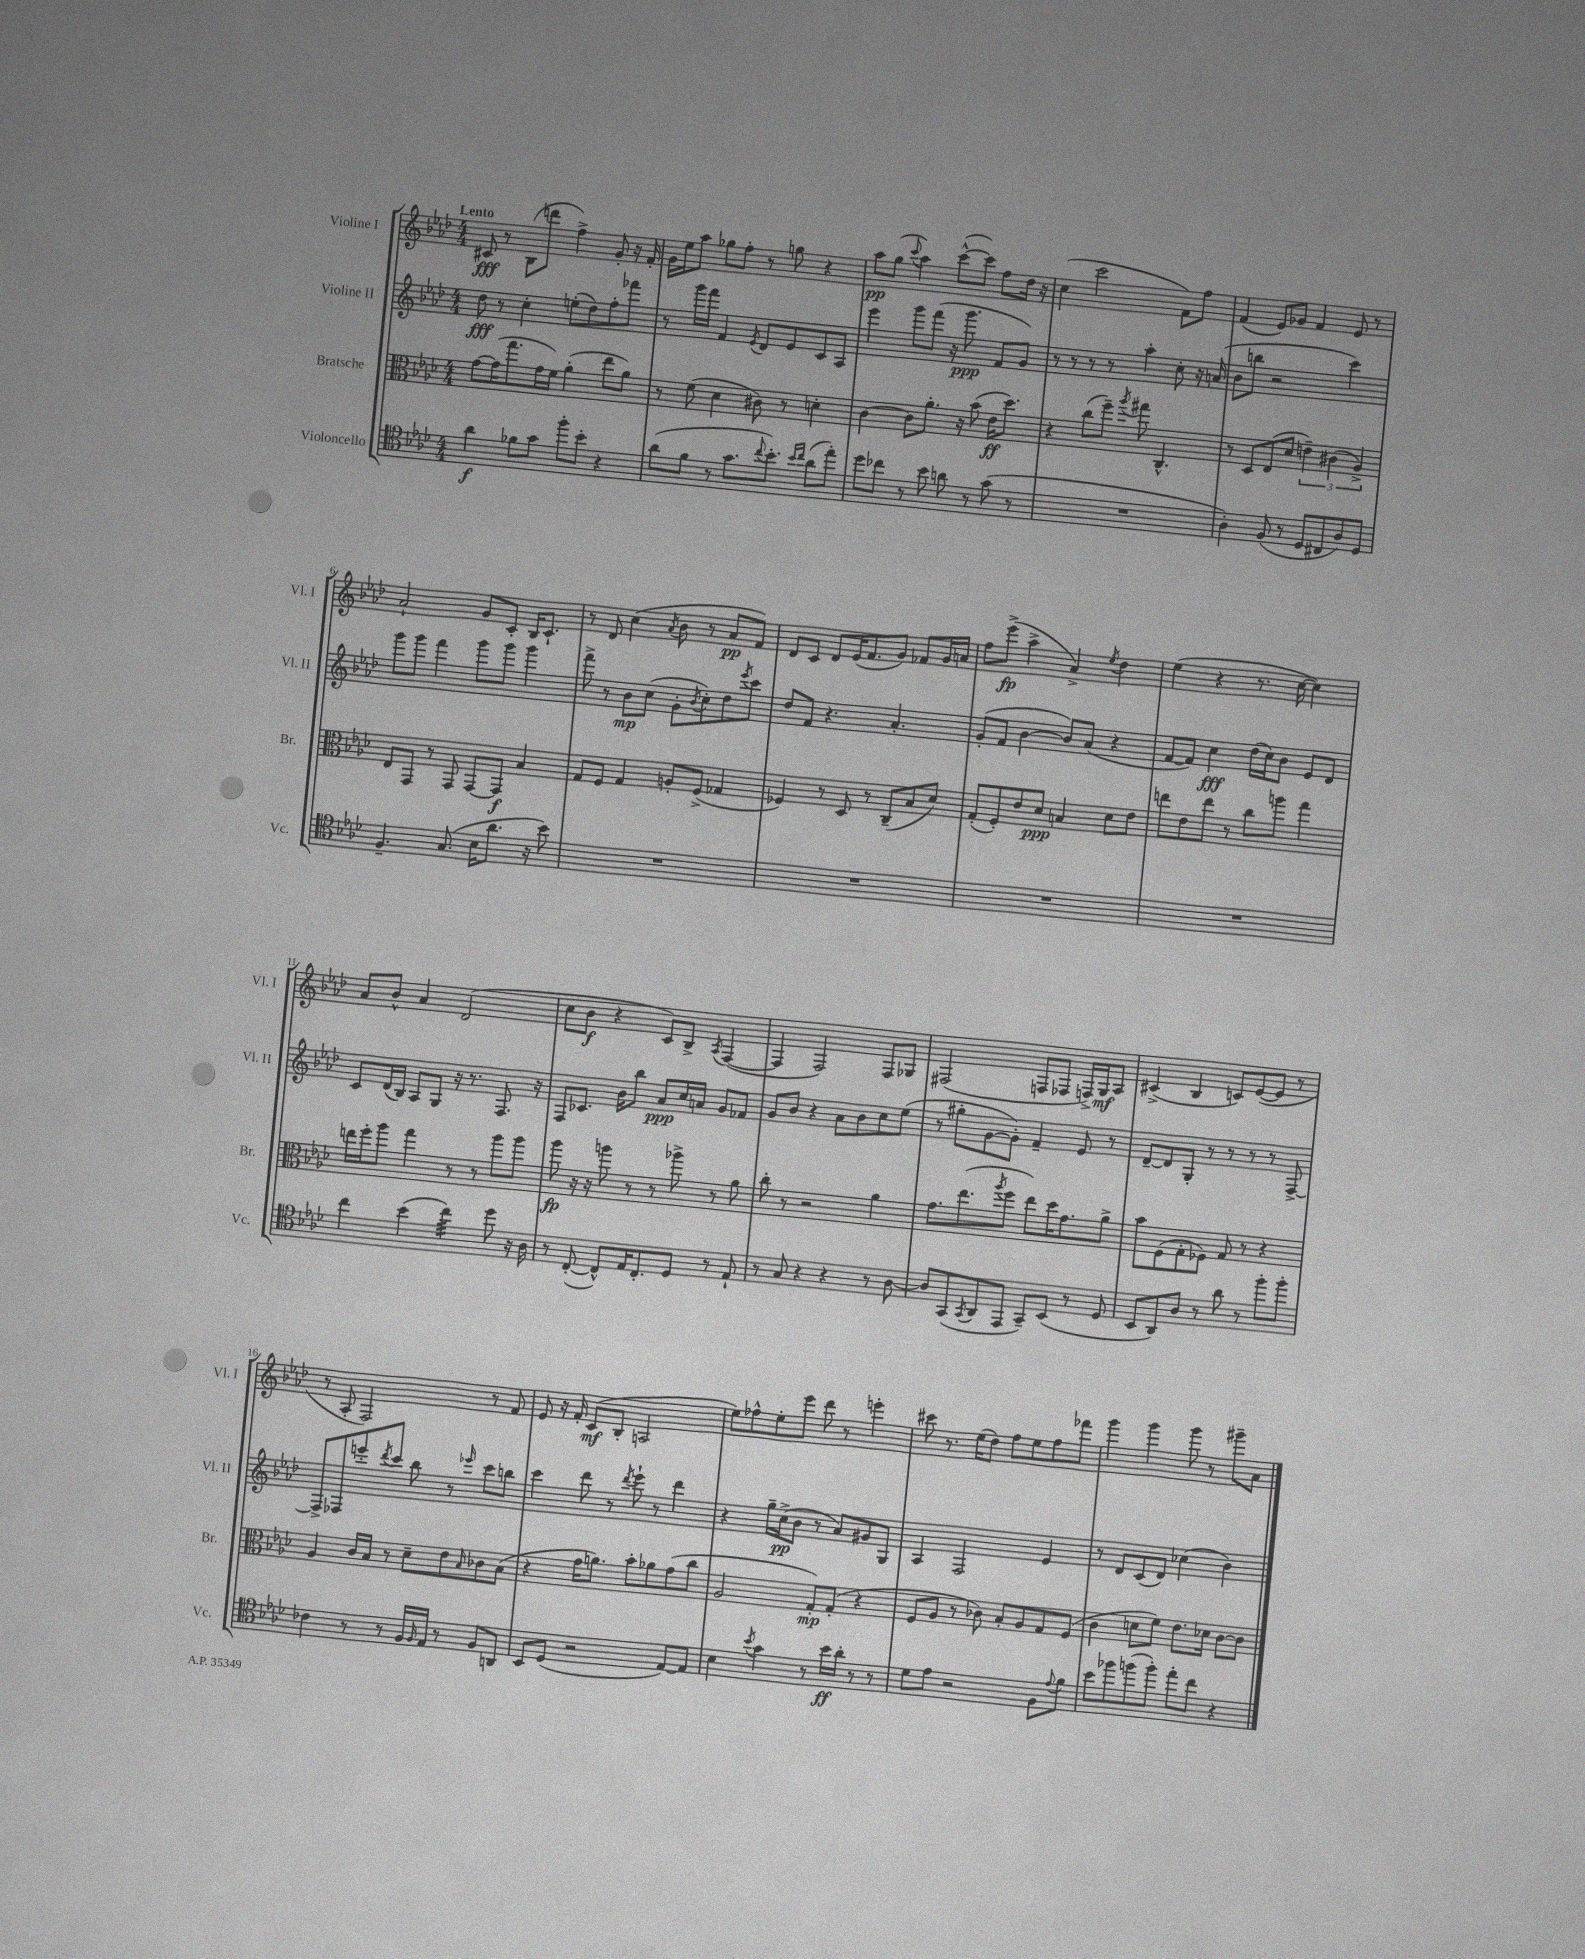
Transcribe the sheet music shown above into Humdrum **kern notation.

**kern	**kern	**kern	**kern
*staff4	*staff3	*staff2	*staff1
*clefC4	*clefC3	*clefG2	*clefG2
*k[b-e-a-d-]	*k[b-e-a-d-]	*k[b-e-a-d-]	*k[b-e-a-d-]
*M4/4	*M4/4	*M4/4	*M4/4
4a-	[8g	8dd-	8c#
.	(16g]	8r	8r
.	8.gg	.	.
8f-	.	4cc'	(8B-
8g	16g	.	8ddd
.	16f)	.	.
8ff'	(4a-'	(8ee'	4ff^)
8b-'	.	8dd-)	.
4r	8ee-	8ff'	8g'
.	8a-)	8fff-	16r
.	.	.	16f'
=	=	=	=
(8a-	8r	8r	16g
.	.	.	16ee-
8f	(8f	16ggg	8aa-
.	.	16fff	.
8r	4d-	4f	8gg-
8.g	.	.	8ff'
.	.	8qe-	.
.	8c#)	8d-	8r
8qqcc	.	.	.
8.b-')	.	.	.
.	8r	8e-	8gg
16qqb-	.	.	.
16qqcc	.	.	.
(8a-	4d'	8c	4r
8ee-')	.	8A-	.
=	=	=	=
8dd-	[4c	4eee-	8aa-
8cc-	.	.	(8gg
.	.	.	8qqccc
8r	8c]	8ggg	4aa-)
8b-	8.a-'	(8fff	.
8a	.	16r	([8ccc^^
.	16r	8.ggg	.
8r	(8b-	.	8ccc])
(8g	16e-	8f	8ff
.	8.dd-)	.	.
8r	.	8g)	16dd-
.	.	.	16r
=	=	=	=
1r	4r	8r	(4cc
.	.	8r	.
.	(8cc	8r	2ccc
.	8ff~)	8r	.
.	8qaa-	.	.
.	8gg#	4aa-'	.
.	4.C^^	.	.
.	.	8cc'	8f)
.	.	16r	8ff
.	.	(16a	.
=	=	=	=
4A-')	8r	8b-	(4f
.	8D-	8bb	.
(8F	(8E-	2r	8e-)
8r	8d-	.	8g-
8D-	6e~)	.	4f
8C#	.	.	.
.	(6c#	.	.
8A-)	.	4ccc)	8e-
.	6A-^)	.	.
8D-	.	.	8r
=	=	=	=
4.F~	8E-	8ggg	2a-`
.	8GG	8ggg	.
.	8r	4fff	.
(8.G	8GG	.	.
.	[8GG	8ggg	8g
16B-	.	.	.
8.a-	8GG]	8ggg	8c'
.	4B-	4ggg	16B-
16r	.	.	8.c`
8b-)	.	.	.
=	=	=	=
1r	8G	8fff^	8r
.	8F	8r	8d-
.	4G	8b-	(4cc
.	.	(8cc	.
.	.	.	8qa-
.	8A'	8g'	8b-
.	.	8qb-	.
.	(8F^	8cc')	8r
.	4G-	8dd-	8a-
.	.	8qeee-	.
.	.	8ccc	8f)
=	=	=	=
1r	4F-)	8dd-	8d-
.	.	8f	8c
.	8r	4.r	8d-
.	8D-	.	(16e-
.	.	.	8.f
.	8r	.	.
.	(8C~	4.a-'	8g)
.	8B-	.	8f-
.	8d-)	.	16g
.	.	.	16a
=	=	=	=
1r	(8G'	(8g'	8ff
.	8F')	8f	(8eee-^
.	8e-	[4b-	4aa-^
.	8d-	.	.
.	4B	8b-])	4a-^)
.	.	(8a-	.
.	.	.	8qee-
.	8d-	4r	4dd-
.	8e-	.	.
=	=	=	=
1r	8ee	[8f	(4ee-
.	8e-	8f])	.
.	8ee	4cc	4r
.	8r	.	.
.	8cc	(16dd-	8.r
.	.	16cc)	.
.	8aa	8b-	.
.	.	.	[16cc
.	4gg	8e-	4cc])
.	.	8d-	.
=	=	=	=
4cc	16ee	8c	8a-
.	16ff'	.	.
.	8aa-	(16d-	8b-^^
.	.	16B-)	.
(4b-	4gg	8A-	4a-
.	.	8G	.
4cc)	8r	16r	(2d-
.	.	8.r	.
.	8r	.	.
8dd-	8aa-	8.F	.
16r	8aa-	.	.
16A-	.	16r	.
=	=	=	=
8r	8aa-	8F	8cc
([8C'	16r	8.c-	8b-
.	16r	.	.
8C^^])	8aa	.	4r
.	.	16b-	.
16E-	8r	8bb-	.
8.C'	.	.	.
.	8r	8a-	8c)
8D-	8aa-^	16cc	8B-^
.	.	16a	.
.	.	.	8qA-
8r	8r	8g	([4F
8E-`	8a-	8f-	.
=	=	=	=
8r	8cc'	8g	4F]
8G	8r	8b-	.
4r	2r	4r	2F)
4r	.	8a-	.
.	.	8b-	.
8r	4a-	8cc	8F
[8A-	.	(8ee-	8G-
=	=	=	=
8A-]	8.g	8r	(2F#
(8GG	.	8gg#'	.
.	(8.ee-	.	.
8qGG	.	.	.
8AA-	.	[8g	.
.	8qaa-	.	.
8EE-	8ff	8g'])	.
8GG~)	8ee-)	4f~	8F
(8BB-	16dd-	.	8F-
.	8.g	.	.
8r	.	8e-	16F^)
.	.	.	16G
8D-	8a-^	8r	8A-
=	=	=	=
8BB-	8b-	[8d-~	(4c#^
8AA-)	(8F	8d-]	.
8A-	8G'	8G'	4B-
8r	8F-)	8r	.
8a-	8G	8r	8c)
8r	8r	8r	([8e-
8ff'	4r	8r	8e-]
8ff'	.	[8F^	8r
=	=	=	=
4c-	4A-	8F^]	8r
.	.	8F-	8A-'
8r	16c	8eee'	2F)
.	16B-	.	.
.	.	8qddd-	.
8r	8r	8ccc	.
16F	8d-~	8bb-	.
16qqF	.	.	.
16E-	.	.	.
8r	8e-	8r	.
.	16qqB-	16qqeee-	.
8F	8c-	8ccc	8r
8AA	(8B-	8bb	8f
=	=	=	=
8BB-	4r	4ccc	8e-
(8D-	.	.	16r
.	.	.	16f'
2r	16g	8ddd-	(8c
.	8.a)	.	.
.	.	8r	8B-'
.	.	8qddd-	.
.	8b-'	8eee-`	2A
.	8a-	8r	.
[8E-)	(8g	4ddd-	.
8E-]	8cc	.	.
=	=	=	=
4B-	2A-	4r	8ee-)
.	.	.	8ff-^^
8qb-	.	.	.
4g	.	16gg~	8ee-'
.	.	(16cc^	.
.	.	8b-	8eee-
8r	8G')	8r	8ddd-
16b-	(8G'	8a-)	8r
16a-'	.	.	.
8r	4r	8g#	4eee'
8r	.	8G	.
=	=	=	=
8d-	8F	4A-	8ccc#
8e-	8A-	.	8.r
2r	8r	2F	.
.	.	.	(16ee-
.	8c-)	.	8dd-)
.	8B-'	.	8ff
.	8A-	.	8ee-
8F	8G	4e-	8ff
8qqe-	.	.	.
8f	(8F	.	8fff-
=	=	=	=
8b-	4c	8r	4ggg
8ff-	.	8d-	.
(8ff	8d	(8c	4ggg
8ff')	8f)	8d-)	.
8ee-'	8.e-	(4cc-	8ggg
8cc	.	.	8r
.	16d-	.	.
4r	[8c	4b-)	8ggg#~
.	8c]	.	8a-
==	==	==	==
*-	*-	*-	*-
